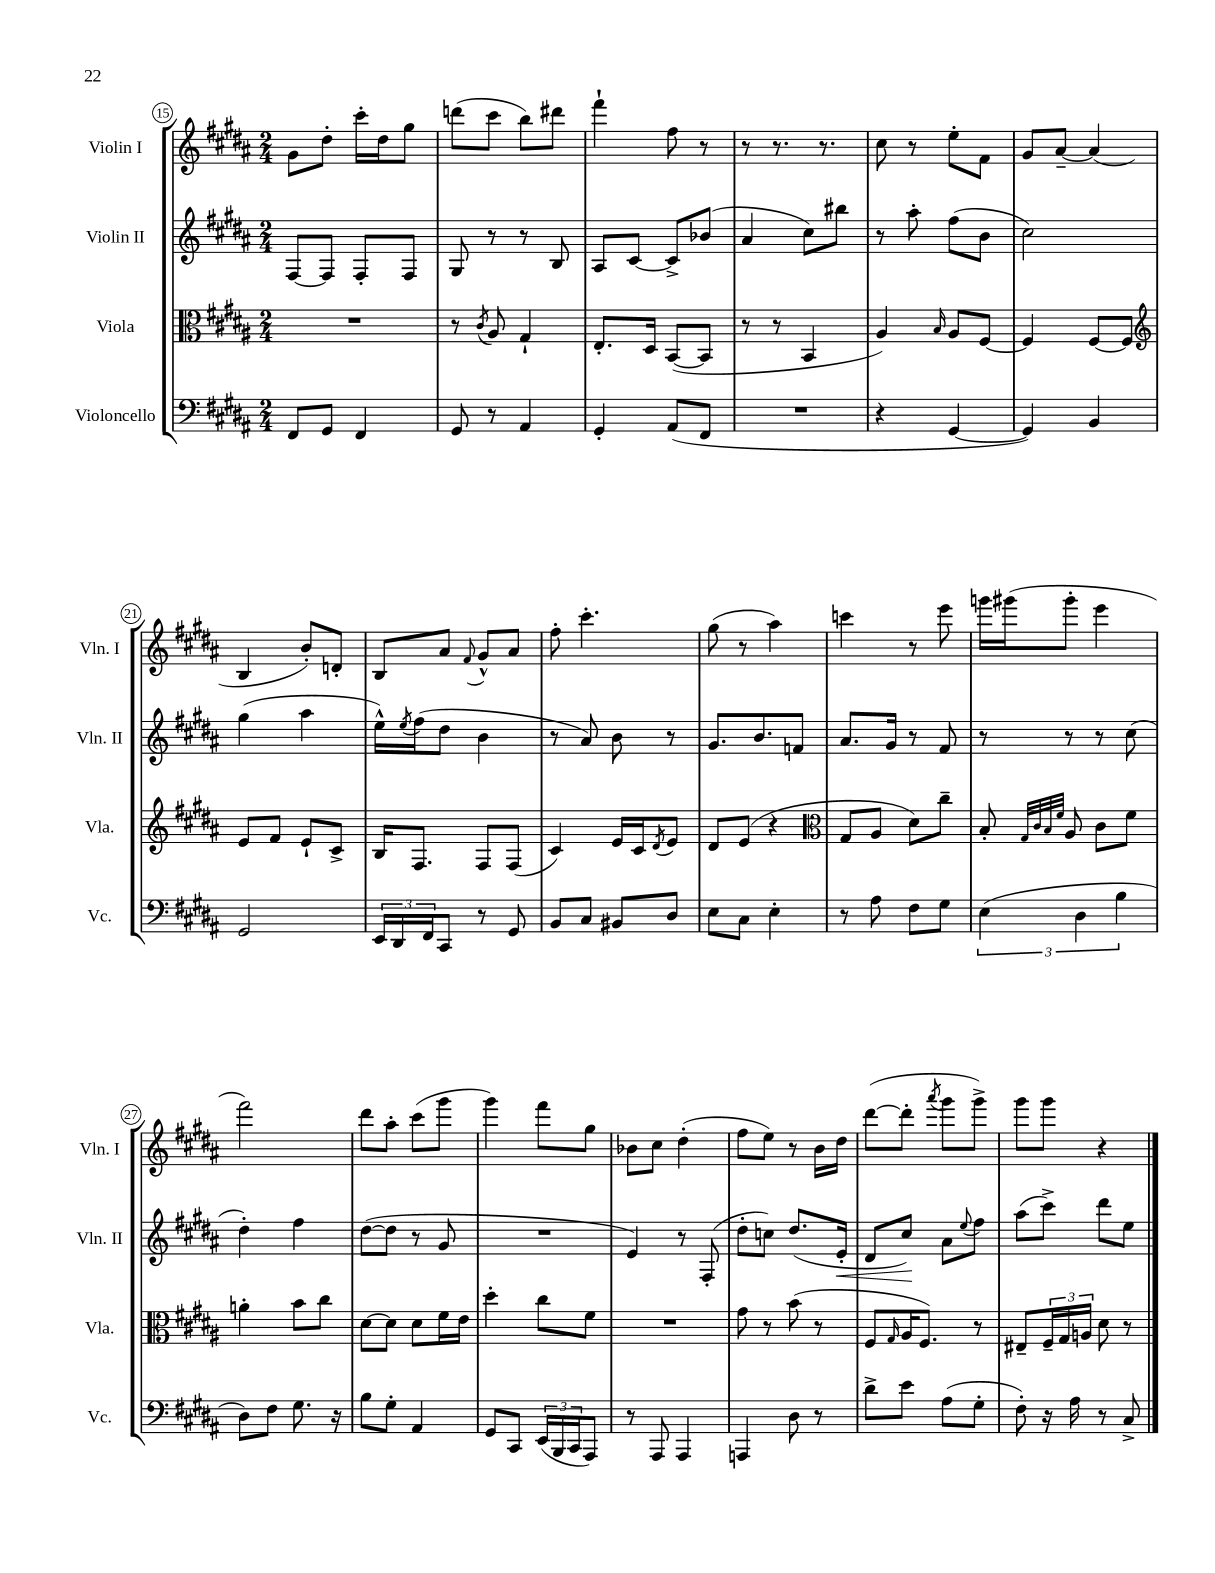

**kern	**kern	**kern	**kern
*staff4	*staff3	*staff2	*staff1
*clefF4	*clefC3	*clefG2	*clefG2
*k[f#c#g#d#a#]	*k[f#c#g#d#a#]	*k[f#c#g#d#a#]	*k[f#c#g#d#a#]
*M2/4	*M2/4	*M2/4	*M2/4
8FF#	2r	[8F#	8g#
8GG#	.	8F#]	8dd#'
4FF#	.	8F#'	16ccc#'
.	.	.	16dd#
.	.	8F#	8gg#
=	=	=	=
8GG#	8r	8G#	(8ddd
.	8qc#	.	.
8r	8A#	8r	8ccc#
4AA#	4G#`	8r	8bb)
.	.	8B	8ddd#
=	=	=	=
4GG#'	8.E'	8A#	4fff#`
.	.	[8c#	.
.	16D#	.	.
(8AA#	([8BB	8c#^]	8ff#
8FF#	8BB]	(8b-	8r
=	=	=	=
2r	8r	4a#	8r
.	8r	.	8.r
.	4BB	8cc#)	.
.	.	.	8.r
.	.	8bb#	.
=	=	=	=
4r	4A#)	8r	8cc#
.	.	8aa#'	8r
.	16qqB	.	.
[4GG#	8A#	(8ff#	8ee'
.	[8F#	8b	8f#
=	=	=	=
4GG#])	4F#]	2cc#)	8g#
.	.	.	[8a#~
4BB	[8F#	.	(4a#]
.	8F#]	.	.
=	=	=	=
*	*clefG2	*	*
2GG#	8e	(4gg#	4B
.	8f#	.	.
.	8e`	4aa#	8b')
.	8c#^	.	8d'
=	=	=	=
24EE	16B	16ee^^)	8B
24DD#	.	.	.
.	.	8qee	.
.	8.F#	(16ff#	.
24FF#	.	.	.
8CC#	.	8dd#	8a#
.	.	.	8qqf#
8r	8F#	4b	8g#^^
8GG#	(8F#	.	8a#
=	=	=	=
8BB	4c#)	8r	8ff#'
8C#	.	8a#)	4.ccc#'
8BB#	16e	8b	.
.	16c#	.	.
.	8qd#	.	.
8D#	8e	8r	.
=	=	=	=
8E	8d#	8.g#	(8gg#
8C#	(8e	.	8r
.	.	8.b	.
4E'	4r	.	4aa#)
.	.	8f	.
=	=	=	=
*	*clefC3	*	*
8r	8G#	8.a#	4ccc
8A#	8A#	.	.
.	.	16g#	.
8F#	8d#)	8r	8r
8G#	8cc#~	8f#	8eee
=	=	=	=
(6E	8B'	8r	16ggg
.	.	.	(16ggg#
.	32qqG#	.	.
.	32qqc#	.	.
.	32qqB	.	.
.	32qqf#	.	.
.	8A#	8r	8ggg#'
6D#	.	.	.
.	8c#	8r	4eee
6B	.	.	.
.	8f#	(8cc#	.
=	=	=	=
8D#)	4a'	4dd#')	2fff#)
8F#	.	.	.
8.G#	8b	4ff#	.
.	8cc#	.	.
16r	.	.	.
=	=	=	=
8B	[8d#	([8dd#	8ddd#
8G#'	8d#]	8dd#]	8aa#'
4AA#	8d#	8r	(8ccc#
.	16f#	8g#	8ggg#
.	16e	.	.
=	=	=	=
8GG#	4dd#'	2r	4ggg#)
8CC#	.	.	.
(24EE	8cc#	.	8fff#
24BBB	.	.	.
24CC#	.	.	.
8AAA#)	8f#	.	8gg#
=	=	=	=
8r	2r	4e)	8b-
8AAA#	.	.	8cc#
4AAA#	.	8r	(4dd#'
.	.	(8F#'	.
=	=	=	=
4AAA	8g#	8dd#'	8ff#
.	8r	8cc)	8ee)
8D#	(8b	(8.dd#	8r
8r	8r	.	16b
.	.	16e'	16dd#
=	=	=	=
8d#^	8F#	8d#	([8ddd#
.	16qqG#	.	.
8e	16A#	8cc#)	8ddd#']
.	8.F#)	.	.
.	.	.	8qaaa#
(8A#	.	8a#	8ggg#
.	.	8qqee	.
8G#'	8r	8ff#	8ggg#^)
=	=	=	=
8F#')	8E#~	(8aa#	8ggg#
16r	24F#~	8ccc#^)	8ggg#
.	24G#	.	.
16A#	.	.	.
.	24A	.	.
8r	8d#	8ddd#	4r
8C#^	8r	8ee	.
==	==	==	==
*-	*-	*-	*-
